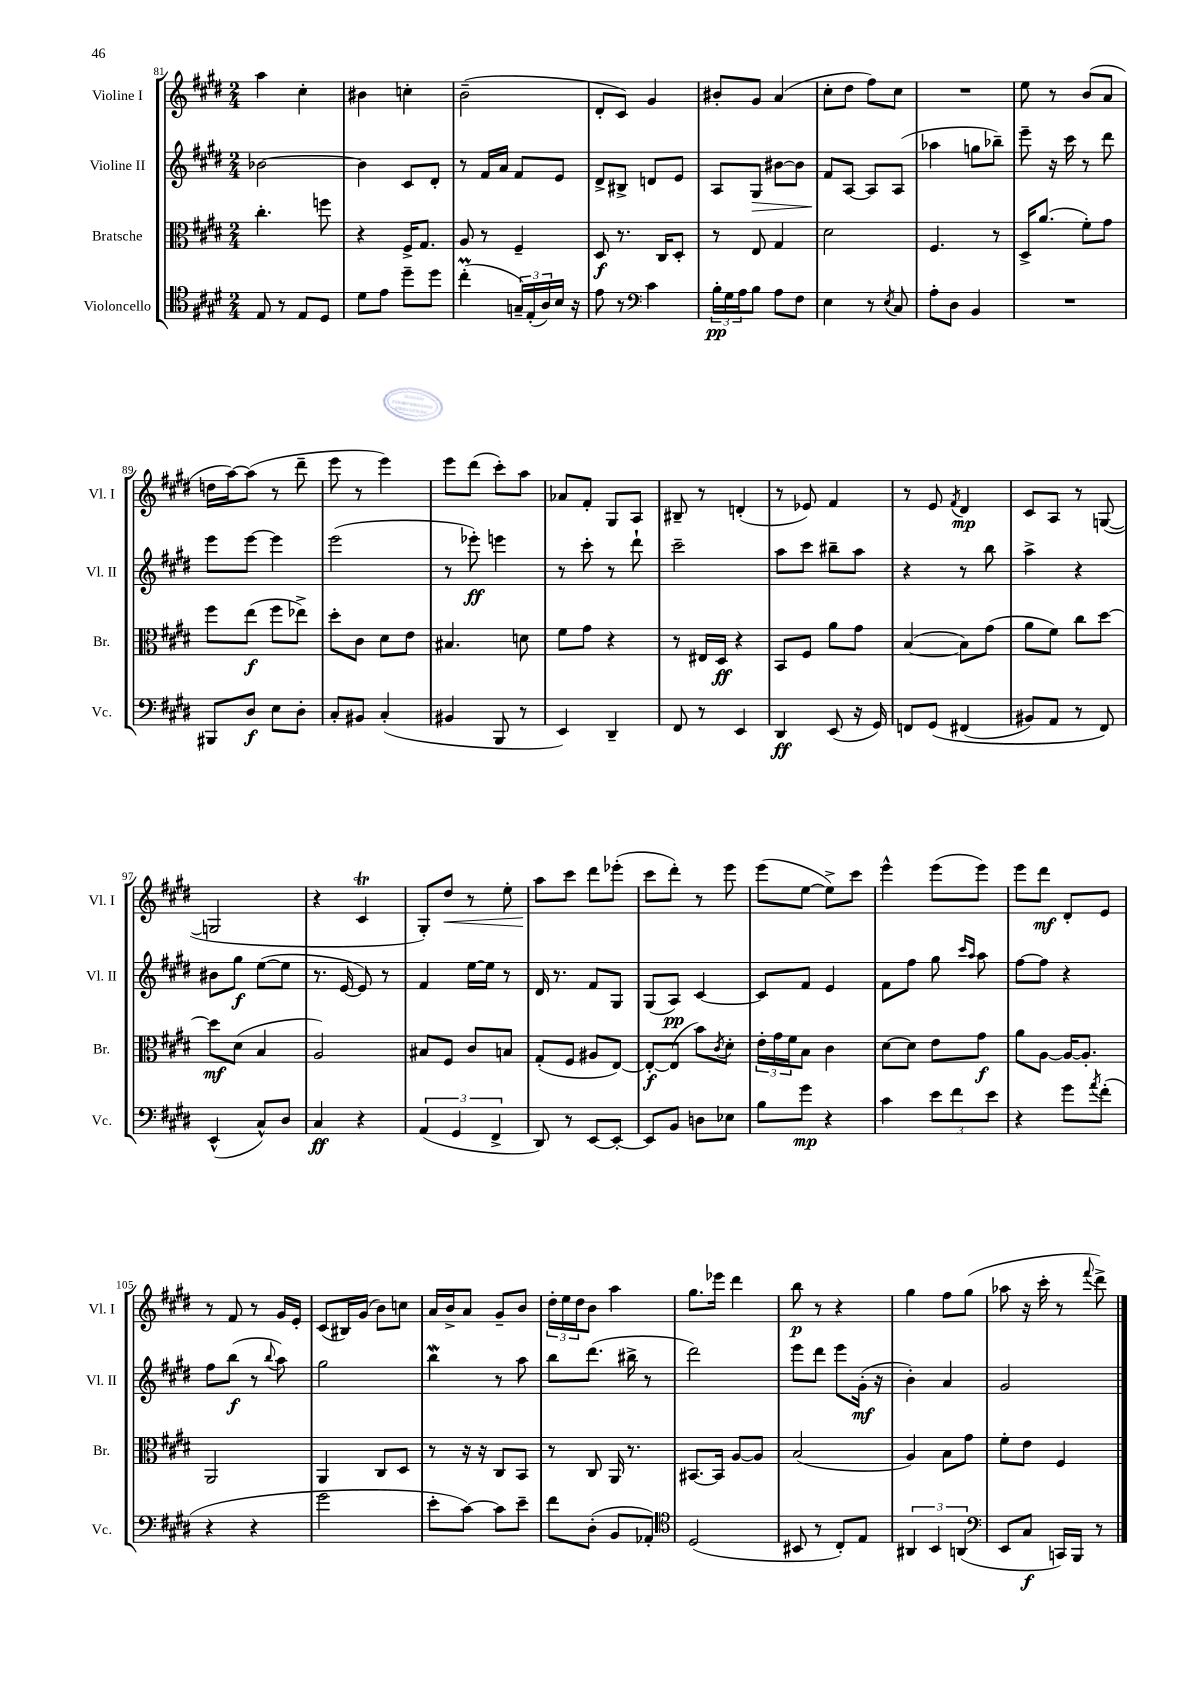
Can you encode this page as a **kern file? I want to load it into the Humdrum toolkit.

**kern	**dynam	**kern	**dynam	**kern	**dynam	**kern	**dynam
*part4	*part4	*part3	*part3	*part2	*part2	*part1	*part1
*staff4	*staff4	*staff3	*staff3	*staff2	*staff2	*staff1	*staff1
*I"Violoncello	*	*I"Bratsche	*	*I"Violine II	*	*I"Violine I	*
*I'Vc.	*	*I'Br.	*	*I'Vl. II	*	*I'Vl. I	*
*clefC4	*	*clefC3	*	*clefG2	*	*clefG2	*
*k[f#c#g#d#]	*	*k[f#c#g#d#]	*	*k[f#c#g#d#]	*	*k[f#c#g#d#]	*
*M2/4	*	*M2/4	*	*M2/4	*	*M2/4	*
=81	=81	=81	=81	=81	=81	=81	=81
8E/	.	4.cc#'\	.	[2b-X\	.	4aa\	.
8r	.	.	.	.	.	.	.
8E/L	.	.	.	.	.	4cc#'\	.
8D#/J	.	8ffn\	.	.	.	.	.
=82	=82	=82	=82	=82	=82	=82	=82
8d#\L	.	4r	.	4b-\]	.	4b#X\	.
8e\J	.	.	.	.	.	.	.
8dd#~\L	.	16F#^/KL	.	8c#/L	.	4ccn'\	.
.	.	8.G#/J	.	.	.	.	.
8dd#\J	.	.	.	8d#'/J	.	.	.
=83	=83	=83	=83	=83	=83	=83	=83
(4cc#M'\	.	8A/	.	8r	.	(2b~\	.
.	.	8r	.	16f#/LL	.	.	.
.	.	.	.	16a/JJ	.	.	.
24Gn~/LL)	.	4F#~/	.	8f#/L	.	.	.
(24E'/	.	.	.	.	.	.	.
24A/)	.	.	.	.	.	.	.
16B/JJ	.	.	.	8e/J	.	.	.
16r	.	.	.	.	.	.	.
=84	=84	=84	=84	=84	=84	=84	=84
8e\	.	8D#/	f	8d#^/L	.	8d#'/L	.
8r	.	8.r	.	8B#X^/J	.	8c#/J)	.
*clefF4	*	*	*	*	*	*	*
4c#\	.	.	.	8dn/L	.	4g#/	.
.	.	16C#/KL	.	.	.	.	.
.	.	8D#'/J	.	8e/J	.	.	.
=85	=85	=85	=85	=85	=85	=85	=85
24B'\LL	pp	8r	.	8A/L	.	8b#X'/L	.
24G#\	.	.	.	.	.	.	.
24A\J	.	.	.	.	.	.	.
!	!	!	!	!	!LO:HP:b	!	!
8B\J	.	8E/	.	8G#/J	>	8g#/J	.
8A\L	.	4G#/	.	[8b#X\L	.	(4a/	.
8F#\J	.	.	.	8b#\J]	.	.	.
=86	=86	=86	=86	=86	=86	=86	=86
4E\	.	2d#\	.	8f#/L	.	8cc#'\L	.
.	.	.	.	[8A/J	]	8dd#\J	.
8r	.	.	.	8A/L]	.	8ff#\L)	.
8qE/	.	.	.	.	.	.	.
8C#/	.	.	.	(8A/J	.	8cc#\J	.
=87	=87	=87	=87	=87	=87	=87	=87
8A'\L	.	4.F#/	.	4aa-X\	.	2r	.
8D#\J	.	.	.	.	.	.	.
4BB/	.	.	.	8ggn\L	.	.	.
.	.	8r	.	8bb-X~\J)	.	.	.
=88	=88	=88	=88	=88	=88	=88	=88
2r	.	16D#^/KL	.	8eee~\	.	8ee\	.
.	.	(8.a/J	.	.	.	.	.
.	.	.	.	16r	.	8r	.
.	.	.	.	16ccc#\	.	.	.
.	.	8f#'\L)	.	8r	.	(8b/L	.
.	.	8g#\J	.	8ddd#\	.	8a/J	.
!!LO:LB:g=z
=89	=89	=89	=89	=89	=89	=89	=89
8BBB#X/L	.	8ff#\L	.	8eee\L	.	16ddn\LL	.
.	.	.	.	.	.	[16aa\J)	.
8D#/J	f	(8ee\J	f	[8eee\J	.	(8aa\J]	.
8E\L	.	8ff#\L	.	4eee\]	.	8r	.
8D#'\J	.	8ee-X^\J)	.	.	.	8ddd#~\	.
=90	=90	=90	=90	=90	=90	=90	=90
8C#'/L	.	8dd#'\L	.	(2eee\	.	8eee\	.
8BB#X/J	.	8c#\J	.	.	.	8r	.
(4C#'/	.	8d#\L	.	.	.	4eee\)	.
.	.	8e\J	.	.	.	.	.
=91	=91	=91	=91	=91	=91	=91	=91
4BB#X/	.	4.B#X/	.	8r	.	8eee\L	.
.	.	.	.	8eee-X'\)	ff	(8ddd#\J	.
8BBB/	.	.	.	4eeen\	.	8ccc#'\L)	.
8r	.	8dn\	.	.	.	8aa\J	.
=92	=92	=92	=92	=92	=92	=92	=92
4EE/)	.	8f#\L	.	8r	.	8a-X/L	.
.	.	8g#\J	.	8ccc#'\	.	8f#'/J	.
4DD#~/	.	4r	.	8r	.	8G#/L	.
.	.	.	.	8ddd#`\	.	8A/J	.
=93	=93	=93	=93	=93	=93	=93	=93
8FF#/	.	8r	.	2ccc#~\	.	8B#X~/	.
8r	.	16E#X/LL	.	.	.	8r	.
.	.	16D#/JJ	ff	.	.	.	.
4EE/	.	4r	.	.	.	(4dn'/	.
=94	=94	=94	=94	=94	=94	=94	=94
4DD#/	ff	8BB/L	.	8aa\L	.	8r	.
.	.	8F#/J	.	8ccc#\J	.	8e-X/)	.
(8EE/	.	8a\L	.	8bb#X~\L	.	4f#/	.
16r	.	8g#\J	.	8aa\J	.	.	.
16GG#/)	.	.	.	.	.	.	.
=95	=95	=95	=95	=95	=95	=95	=95
8FFn/L	.	([4B/	.	4r	.	8r	.
(8GG#/J	.	.	.	.	.	8e/	.
.	.	.	.	.	.	8qf#/	.
(4FF#X/	.	8B\L])	.	8r	.	4d#/	mp
.	.	(8g#\J	.	8bb\	.	.	.
=96	=96	=96	=96	=96	=96	=96	=96
8BB#X/L)	.	8a\L	.	4aa^\	.	8c#/L	.
8AA/J	.	8f#\J)	.	.	.	8A/J	.
8r	.	8cc#\L	.	4r	.	8r	.
8FF#/)	.	[8dd#\J	.	.	.	([8Gn/	.
!!LO:LB:g=z
=97	=97	=97	=97	=97	=97	=97	=97
(4EE^^/	.	8dd#\L]	mf	8b#X\L	.	2Gn/]	.
.	.	(8d#\J	.	8gg#\J	f	.	.
8C#^^/L)	.	4B/	.	([8ee\L	.	.	.
8D#/J	.	.	.	8ee\J]	.	.	.
=98	=98	=98	=98	=98	=98	=98	=98
4C#/	ff	2A/)	.	8.r	.	4r	.
.	.	.	.	[16e/	.	.	.
4r	.	.	.	8e/])	.	4c#T/	.
.	.	.	.	8r	.	.	.
=99	=99	=99	=99	=99	=99	=99	=99
(6AA/	.	8B#X/L	.	4f#/	.	8G#'/L)	.
!	!	!	!	!	!	!	!LO:HP:b
.	.	8F#/J	.	.	.	8dd#/J	<
6GG#/	.	.	.	.	.	.	.
.	.	8c#/L	.	[16ee\LL	.	8r	.
.	.	.	.	16ee\JJ]	.	.	.
6FF#^/	.	.	.	.	.	.	.
.	.	8Bn/J	.	8r	.	8ee'\	.
=100	=100	=100	=100	=100	=100	=100	=100
8DD#/)	.	(8G#'/L	.	16d#/	.	8aa\L	.
.	.	.	.	8.r	.	.	.
8r	.	8F#/J	.	.	.	8ccc#\J	[
[8EE/L	.	8A#X/L	.	8f#/L	.	8ddd#\L	.
8EE'/J_	.	[8E/J)	.	8G#/J	.	(8eee-X'\J	.
=101	=101	=101	=101	=101	=101	=101	=101
8EE/L]	.	8E'/L_	f	(8G#/L	.	8ccc#\L	.
8BB/J	.	(8E/J]	.	8A/J)	pp	8ddd#'\J)	.
8Dn\L	.	8b\L)	.	[4c#/	.	8r	.
.	.	8qc#/	.	.	.	.	.
8E-X\J	.	8d#'\J	.	.	.	8eee\	.
=102	=102	=102	=102	=102	=102	=102	=102
8B\L	.	24e'\LL	.	8c#/L]	.	(8eee\L	.
.	.	24g#\	.	.	.	.	.
.	.	24f#\J	.	.	.	.	.
8g#\J	mp	8B\J	.	8f#/J	.	[8ee\J	.
4r	.	4c#\	.	4e/	.	8ee^\L])	.
.	.	.	.	.	.	8ccc#\J	.
=103	=103	=103	=103	=103	=103	=103	=103
4c#\	.	[8d#\L	.	8f#\L	.	4eee^^\	.
.	.	8d#\J]	.	8ff#\J	.	.	.
12e\L	.	8e\L	.	8gg#\	.	(8eee\L	.
12f#\	.	.	.	.	.	.	.
.	.	.	.	16qqccc#/LL	.	.	.
.	.	.	.	16qqaa/JJ	.	.	.
.	.	8g#\J	f	8aa\	.	8eee\J)	.
12e\J	.	.	.	.	.	.	.
=104	=104	=104	=104	=104	=104	=104	=104
4r	.	8a\L	.	[8ff#\L	.	8eee\L	.
.	.	[8A\J	.	8ff#\J]	.	8ddd#\J	mf
8g#\L	.	16A/KL_	.	4r	.	8d#'/L	.
.	.	8.A'/J]	.	.	.	.	.
8qa/	.	.	.	.	.	.	.
(8f#'\J	.	.	.	.	.	8e/J	.
!!LO:LB:g=z
=105	=105	=105	=105	=105	=105	=105	=105
4r	.	2AA/	.	8ff#\L	.	8r	.
.	.	.	.	(8bb\J	f	8f#/	.
4r	.	.	.	8r	.	8r	.
.	.	.	.	8qqbb/	.	.	.
.	.	.	.	8aa\)	.	16g#/LL	.
.	.	.	.	.	.	16e'/JJ	.
=106	=106	=106	=106	=106	=106	=106	=106
2g#\	.	4AA/	.	2gg#\	.	(8c#/L	.
.	.	.	.	.	.	16B#X/L)	.
.	.	.	.	.	.	(16g#/JJ	.
.	.	8C#/L	.	.	.	8b\L)	.
.	.	8D#/J	.	.	.	8ccn\J	.
=107	=107	=107	=107	=107	=107	=107	=107
8e'\L	.	8r	.	4bbW\	.	16a/LL	.
.	.	.	.	.	.	16b^/J	.
[8c#\J)	.	16r	.	.	.	8a/J	.
.	.	16r	.	.	.	.	.
8c#\L]	.	8C#/L	.	8r	.	8g#~/L	.
8e~\J	.	8BB/J	.	8aa\	.	8b/J	.
=108	=108	=108	=108	=108	=108	=108	=108
8f#\L	.	8r	.	8bb\L	.	24dd#'\LL	.
.	.	.	.	.	.	24ee\	.
.	.	.	.	.	.	24dd#\J	.
(8D#'\J	.	8C#/	.	(8.ddd#\J	.	8b\J	.
8BB/L	.	16AA/	.	.	.	4aa\	.
.	.	8.r	.	16bb#X^\	.	.	.
8AA-X'/J)	.	.	.	8r	.	.	.
=109	=109	=109	=109	=109	=109	=109	=109
*clefC4	*	*	*	*	*	*	*
(2D#/	.	[8.BB#X/L	.	2ddd#\)	.	8.gg#\L	.
.	.	16BB#/Jk]	.	.	.	16eee-X\Jk	.
.	.	[8A/L	.	.	.	4ddd#\	.
.	.	8A/J]	.	.	.	.	.
=110	=110	=110	=110	=110	=110	=110	=110
8BB#X/	.	(2B/	.	8eee\L	.	8bb\	p
8r	.	.	.	8ddd#\J	.	8r	.
8C#'/L)	.	.	.	8eee\L	.	4r	.
8E/J	.	.	.	(16g#'\Jk	mf	.	.
.	.	.	.	16r	.	.	.
=111	=111	=111	=111	=111	=111	=111	=111
6AA#X/	.	4A/)	.	4b'\)	.	4gg#\	.
6BB/	.	.	.	.	.	.	.
.	.	8B\L	.	4a/	.	8ff#\L	.
(6AAn/	.	.	.	.	.	.	.
.	.	8g#\J	.	.	.	(8gg#\J	.
=112	=112	=112	=112	=112	=112	=112	=112
*clefF4	*	*	*	*	*	*	*
8EE/L	.	8f#'\L	.	2g#/	.	8aa-X\	.
8C#/J	f	8e\J	.	.	.	16r	.
.	.	.	.	.	.	16ccc#'\	.
16CCn/LL)	.	4F#/	.	.	.	8r	.
16BBB/JJ	.	.	.	.	.	.	.
.	.	.	.	.	.	8qqfff#/	.
8r	.	.	.	.	.	8ddd#^\)	.
==	==	==	==	==	==	==	==
*-	*-	*-	*-	*-	*-	*-	*-
